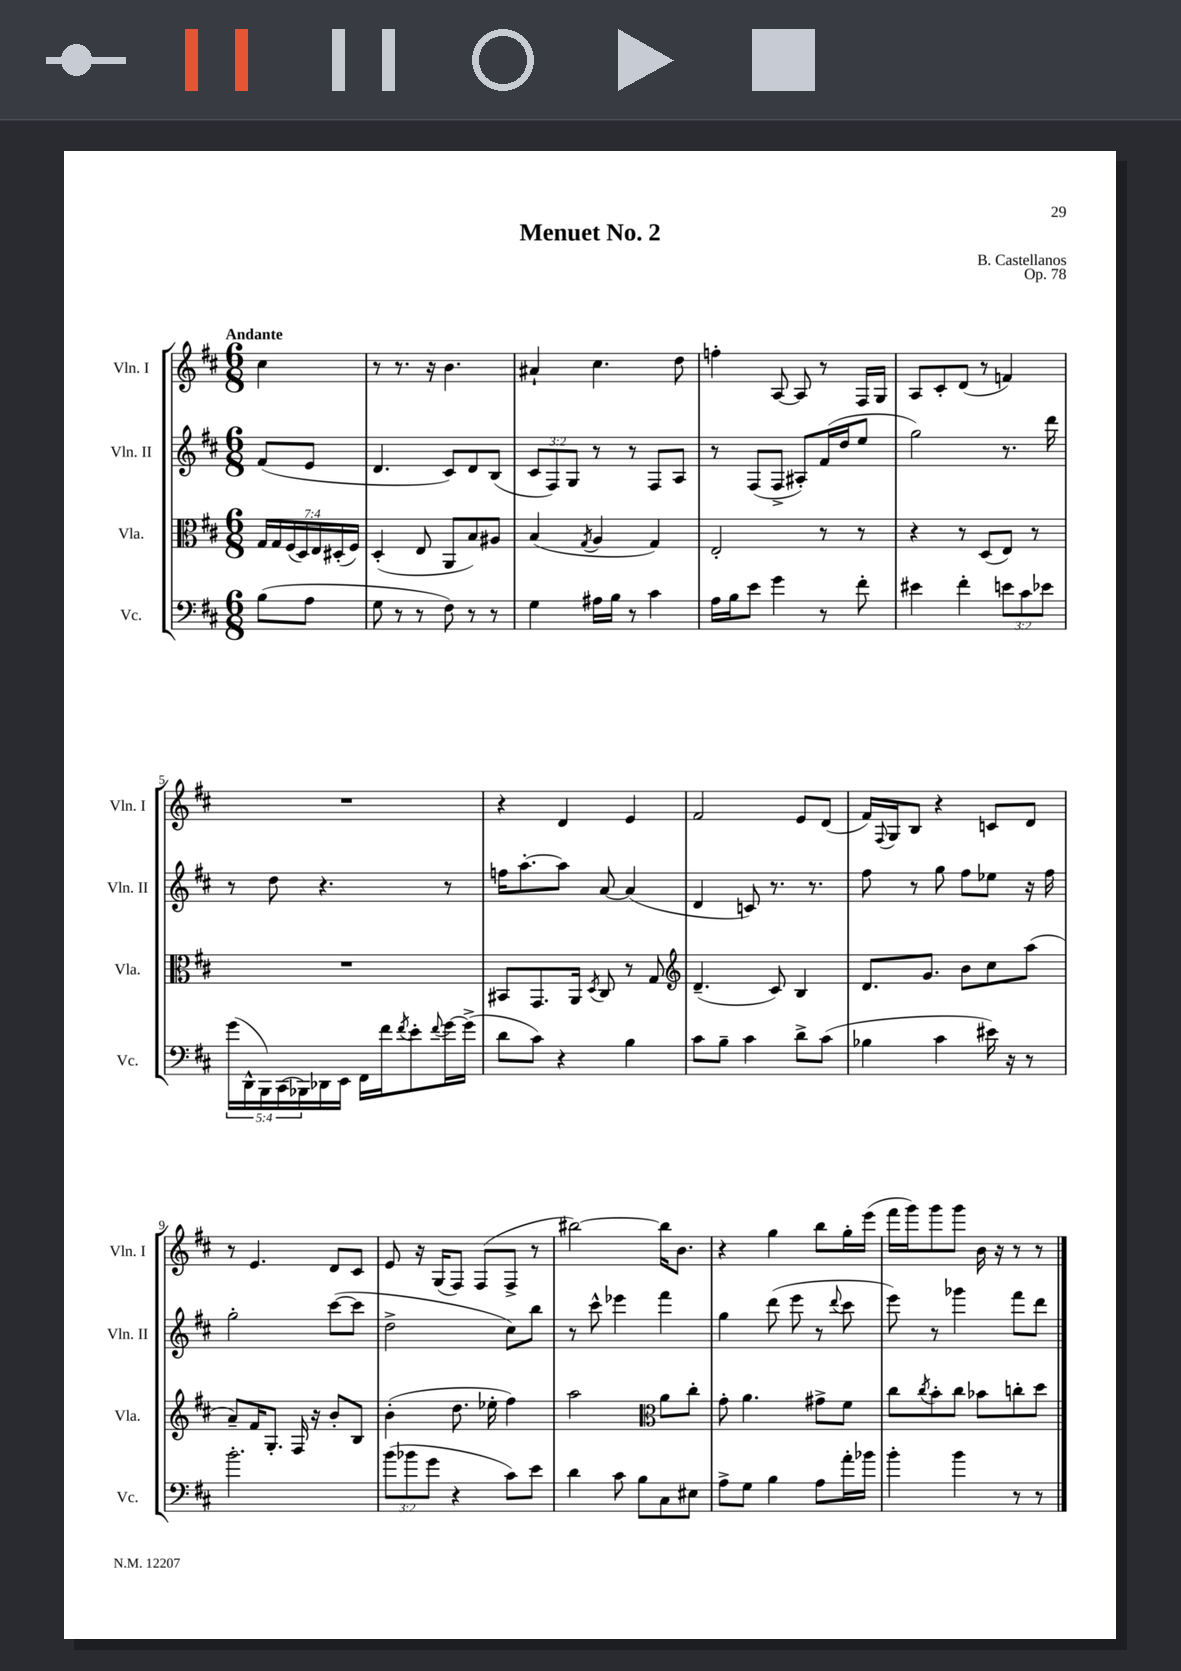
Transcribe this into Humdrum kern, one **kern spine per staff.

**kern	**kern	**kern	**kern
*staff4	*staff3	*staff2	*staff1
*clefF4	*clefC3	*clefG2	*clefG2
*k[f#c#]	*k[f#c#]	*k[f#c#]	*k[f#c#]
*M6/8	*M6/8	*M6/8	*M6/8
(8B	28G	(8f#	4cc#
.	28G	.	.
.	(28F#	.	.
.	28D)	.	.
8A	.	8e	.
.	28E	.	.
.	(28D#'	.	.
.	28F#)	.	.
=	=	=	=
8G	(4D'	4.d	8r
8r	.	.	8.r
8r	8E	.	.
.	.	.	16r
8F#)	8AA	8c#)	4.b
8r	8B)	8d	.
8r	8A#	(8B	.
=	=	=	=
4G	(4B	12c#	4a#`
.	.	12F#)	.
.	.	12G	.
.	8qG	.	.
16A#	4A	8r	4.cc#
16B	.	.	.
8r	.	8r	.
4c#	4G)	8F#	.
.	.	8A	8dd
=	=	=	=
16A	2E'	8r	4ff'
16B	.	.	.
8e	.	(8F#	.
4g	.	8F#^	[8A
.	.	8A#')	8A]
8r	8r	(16f#	8r
.	.	16dd	.
8f#'	8r	8ee	16F#
.	.	.	16G
=	=	=	=
4e#	4r	2gg)	8A
.	.	.	8c#'
4f#'	8r	.	(8d
.	(8D	.	8r
12e	8E)	8.r	4f)
12c#	.	.	.
.	8r	.	.
12e-	.	.	.
.	.	16ddd	.
=	=	=	=
(20g	2.r	8r	2.r
20DD^^	.	.	.
20BBB)	.	.	.
.	.	8dd	.
(20CC#	.	.	.
20BBB-)	.	.	.
16DD-	.	4.r	.
16EE	.	.	.
16FF#	.	.	.
16f#	.	.	.
8qf#	.	.	.
8e'	.	.	.
8qqf#	.	.	.
[16g	.	8r	.
(16g^]	.	.	.
=	=	=	=
8d	8BB#	16ff	4r
.	.	[8.aa'	.
8c#)	8.GG	.	.
4r	.	8aa]	4d
.	16AA	.	.
.	8qD	.	.
.	8C#	[8a	.
4B	8r	(4a]	4e
.	8G	.	.
=	=	=	=
*	*clefG2	*	*
8c#	(4.d~	4d	2f#
8B~	.	.	.
4c#	.	8c)	.
.	8c#)	8.r	.
8d^	4B	.	8e
.	.	8.r	.
(8c#	.	.	(8d
=	=	=	=
4B-	8.d	8ff#	16f#)
.	.	.	8qqF#
.	.	.	16G
.	.	8r	8B
.	8.g	.	.
4c#	.	8gg	4r
.	8b	8ff#	.
16e#)	8cc#	8ee-	8c
16r	.	.	.
8r	(8aa	16r	8d
.	.	16ff#	.
=	=	=	=
2.b'	8a~)	2gg'	8r
.	16f#	.	4.e
.	8.G'	.	.
.	16F#	.	.
.	16r	.	.
.	8b'	([8ccc#	8d
.	8B	8ccc#]	8c#
=	=	=	=
(12b	(4b'	2dd^	8e
12b-	.	.	.
.	.	.	16r
12g	.	.	.
.	.	.	(16G
4r	8.dd	.	8F#)
.	.	.	(8F#
.	16ee-'	.	.
8c#)	4ff#)	8cc#)	8F#^
8e	.	8bb	8r
=	=	=	=
4d	2aa	8r	[2bb#)
.	.	8ccc#^^	.
8c#	.	4eee-	.
8B	.	.	.
*	*clefC3	*	*
8C#	8a	4fff#	16bb#]
.	.	.	8.b
8E#	8cc#'	.	.
=	=	=	=
8A^	8g'	4gg	4r
8G	4.a	.	.
4B	.	(8ddd	4gg
.	.	8eee	.
8A	8g#^	8r	8bb
.	.	8qqddd	.
16a'	8f#	8ccc#	16gg'
16b-	.	.	(16eee
=	=	=	=
4b'	8cc#	8eee)	16fff#
.	.	.	16ggg)
.	8qcc#	.	.
.	8b'	8r	8ggg
4b	8cc#	4ggg-	8ggg
.	8b-	.	16b
.	.	.	16r
8r	8cc'	8fff#	8r
8r	8dd	8ddd	8r
==	==	==	==
*-	*-	*-	*-
